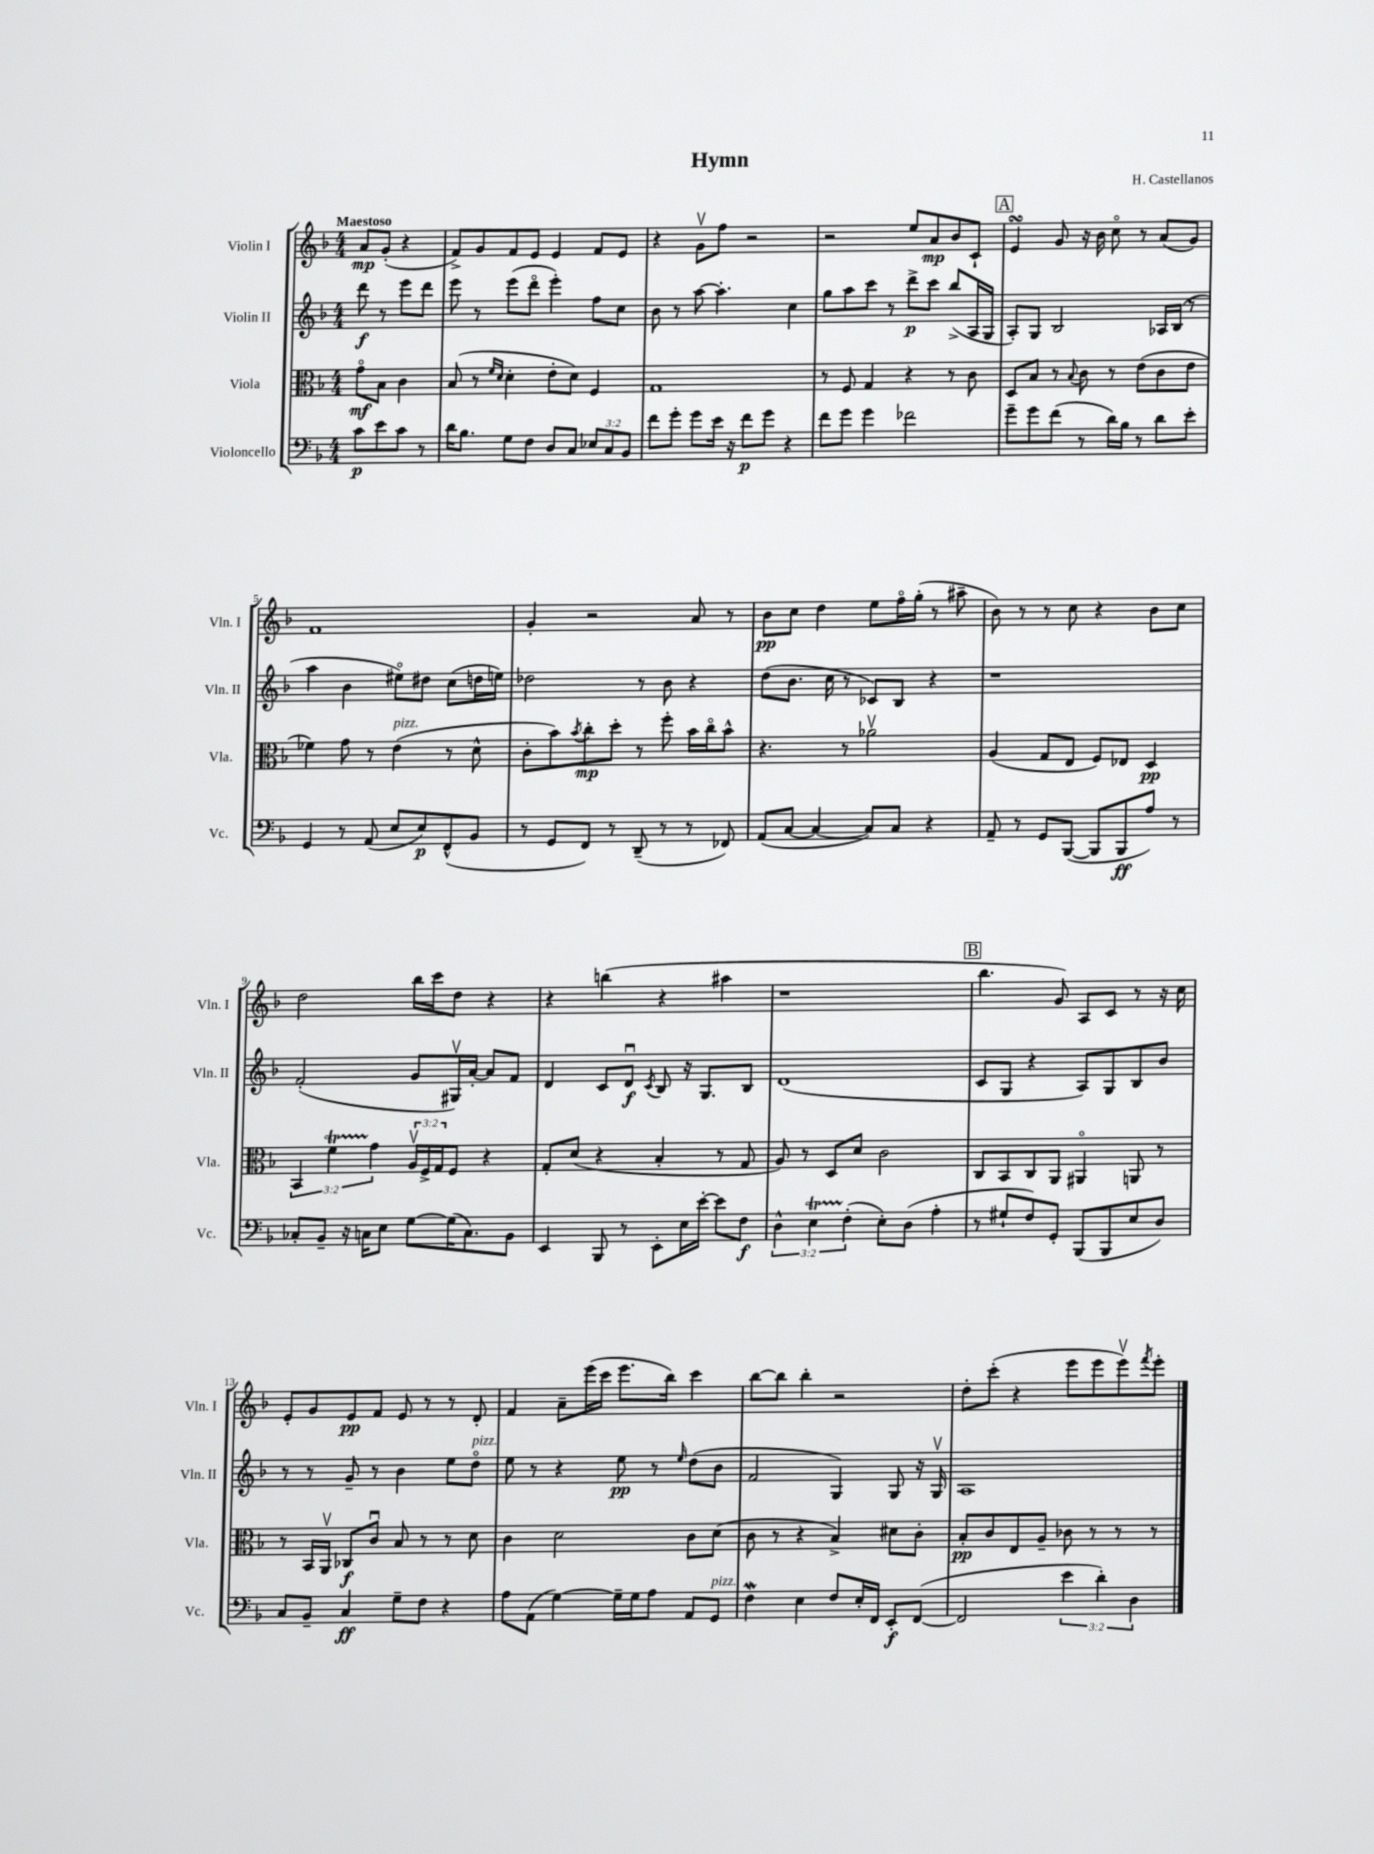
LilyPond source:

\header { title = "Hymn" composer = "H. Castellanos" }
<<
\new StaffGroup <<
\new Staff = "s0" \with { instrumentName = "Violin I" shortInstrumentName = "Vln. I" } {
    \clef treble \key f \major \numericTimeSignature \time 4/4 \partial 2 \tempo "Maestoso"
    a'8\mp g'8-.( r4 |
    f'8->) g'8 f'8 e'8 e'4 f'8 e'8 |
    r4 g'8\upbow f''8 r2 |
    r2 e''8 a'8\mp bes'8 c'8-! |
    \mark \markup { \box "A" } e'4\turn g'8 r16 bes'16 c''8\flageolet r8 a'8( g'8) |
    f'1 |
    g'4-. r2 a'8 r8 |
    bes'8\pp c''8 d''4 e''8 f''16\flageolet g''16-.( r8 ais''8-- |
    bes'8) r8 r8 c''8 r4 bes'8 c''8 |
    d''2 bes''16 c'''16 d''8 r4 |
    r4 b''4( r4 ais''4 |
    r1 |
    \mark \markup { \box "B" } bes''4. g'8) a8 c'8 r8 r16 c''16 |
    e'8-. g'8 e'8\pp f'8 e'8 r8 r8 d'8-. |
    f'4 a'8-- e'''16( c'''16 e'''8. bes''16) c'''4 |
    bes''8~ bes''8 bes''4-. r2 |
    d''8-. c'''8-.( r4 e'''8 e'''8 e'''8\upbow) \acciaccatura { f'''8 } e'''8-. \bar "|." |
}
\new Staff = "s1" \with { instrumentName = "Violin II" shortInstrumentName = "Vln. II" } {
    \clef treble \key f \major \numericTimeSignature \time 4/4 \partial 2
    d'''8\f r8 e'''8 d'''8 |
    e'''8 r8 e'''8( d'''8\flageolet e'''4-.) f''8 c''8 |
    bes'8 r8 a''8~ a''4.-. c''4 |
    g''8 a''8 c'''8 r8 d'''8->\p c'''8 bes''8->( a16 g16 |
    \mark \markup { \box "A" } a8-.) g8 bes2 aes16 bes16( r8 |
    a''4 bes'4 eis''8\flageolet) dis''8 c''8( d''16 e''16) |
    des''2 r8 bes'8 r4 |
    d''8( bes'8. c''16 r8 ces'8) bes8 r4 |
    r1 |
    f'2-.( g'8 gis16\upbow) a'16~-. a'8 f'8 |
    d'4 c'8 d'8\downbow\f \acciaccatura { c'8 } bes8 r16 g8. bes8 |
    d'1( |
    \mark \markup { \box "B" } c'8 g8 r4 a8) g8 bes8 bes'8 |
    r8 r8 g'8-- r8 bes'4 e''8 d''8\flageolet^\markup { \italic "pizz." } |
    e''8 r8 r4 e''8\pp r8 \grace { e''16 } d''8( bes'8 |
    f'2 g4) g8 r16 g16\upbow |
    a1 \bar "|." |
}
\new Staff = "s2" \with { instrumentName = "Viola" shortInstrumentName = "Vla." } {
    \clef alto \key f \major \numericTimeSignature \time 4/4 \override Staff.TupletNumber.text = #tuplet-number::calc-fraction-text \partial 2
    g'8\flageolet\mf bes8 c'4 |
    bes8( r8 \grace { f'16 d'16 } d'4-. e'8-. d'8) f4 |
    g1 |
    r8 f8 g4 r4 r8 c'8 |
    \mark \markup { \box "A" } d8 bes8 r8 \appoggiatura { bes8 } c'8 r8 e'8( c'8 e'8 |
    fes'4) g'8 r8 e'4^\markup { \italic "pizz." }( r8 d'8-^ |
    c'8-. bes'8) \acciaccatura { bes'8 } c''8-.\mp d''8-. r8 f''8-. bes'16 c''16\flageolet bes'8-^ |
    r4. r8 aes'2\upbow |
    a4( g8 e8 f8) ees8 d4\pp |
    \tuplet 3/2 { bes,4 f'4\startTrillSpan g'4\stopTrillSpan } \tuplet 3/2 { a16\upbow f16-> g16 } f8 r4 |
    g8-. d'8( r4 bes4-. r8 g8 |
    a8) r8 d8 d'8 c'2 |
    \mark \markup { \box "B" } c8 bes,8 c8 a,8 ais,4\flageolet a,8 r8 |
    r8 bes,16 a,16\upbow ces8\f c'8\downbow bes8 r8 r8 d'8 |
    c'4 d'2 c'8 d'8( |
    c'8 r8 r4 bes4->) dis'8 c'8-. |
    bes8-.\pp c'8 e8 a8-- ces'8 r8 r8 r8 \bar "|." |
}
\new Staff = "s3" \with { instrumentName = "Violoncello" shortInstrumentName = "Vc." } {
    \clef bass \key f \major \numericTimeSignature \time 4/4 \override Staff.TupletNumber.text = #tuplet-number::calc-fraction-text \partial 2
    c'8\p e'8 c'8 r8 |
    d'16 bes8. g8 f8 d8 c8 \tuplet 3/2 { ees8 c8 bes,8 } |
    f'8 g'8-. g'8 e'16 r16 f'8\p g'8 r4 |
    f'8 g'8 g'4 fes'2 |
    \mark \markup { \box "A" } g'8-- g'8 f'8( r8 d'16) bes16 r8 d'8 e'8-. |
    g,4 r8 a,8( e8 e8\p) f,8-^( bes,8 |
    r8 g,8 f,8) r8 d,8--( r8 r8 fes,8) |
    a,8( c8~ c4~ c8) c8 r4 |
    a,8-- r8 g,8 bes,,8~( bes,,8 bes,,8\ff a8) r8 |
    ces8-. bes,8-- r16 c16 e8 g8~ g16( c8.) bes,8 |
    e,4 bes,,8 r8 e,8-. e16 e'16~-. e'8 f8\f |
    \tuplet 3/2 { d4-^ e4\startTrillSpan f4-.\stopTrillSpan( } e8-.) d8( a4-. |
    \mark \markup { \box "B" } r8 gis8-! f8) g,8-. bes,,8( bes,,8 e8 d8) |
    c8 bes,8-- c4\ff g8-- f8 r4 |
    a8 a,8( g4~) g16-- g16 a8 a,8 g,8^\markup { \italic "pizz." } |
    f4\mordent e4 f8 e16-. f,16 e,8-.\f f,8~( |
    f,2 \tuplet 3/2 { e'4 d'4-.) d4 } \bar "|." |
}
>>
>>
